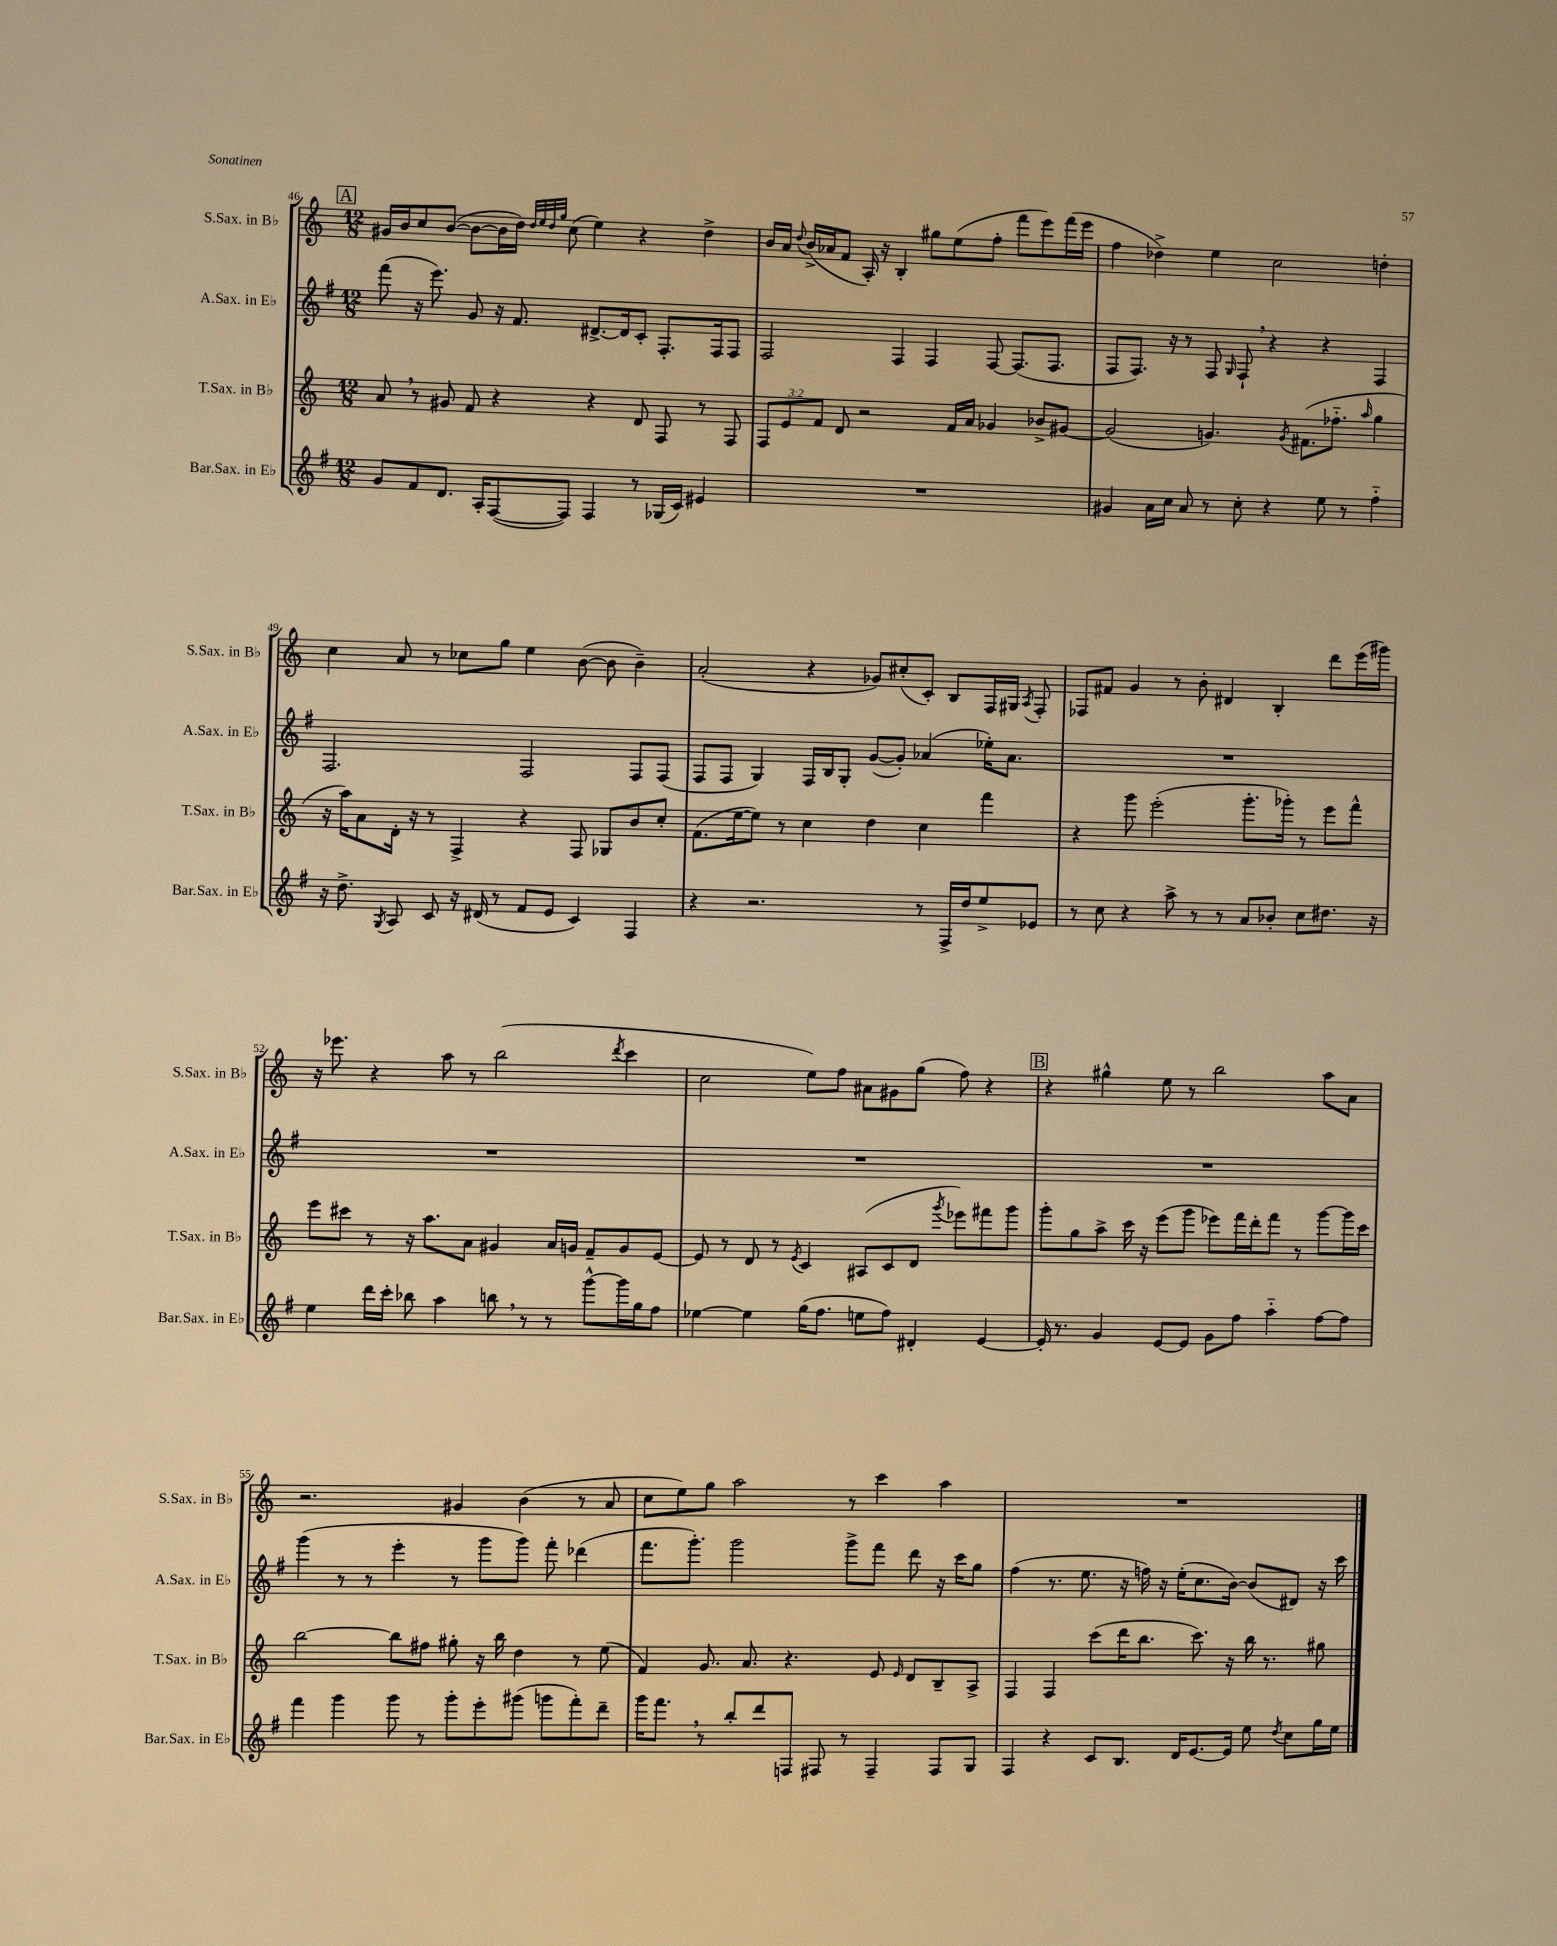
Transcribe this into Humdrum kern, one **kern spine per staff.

**kern	**kern	**kern	**kern
*staff4	*staff3	*staff2	*staff1
*clefG2	*clefG2	*clefG2	*clefG2
*k[f#]	*k[]	*k[f#]	*k[]
*M12/8	*M12/8	*M12/8	*M12/8
8g	8a	(8fff#	16g#
.	.	.	16b
8f#	8r	16r	8cc
.	.	8.eee)	.
8.d	8g#	.	([8b
.	8f	8g	8b_
16A'	.	.	.
([8F#	4r	16r	16b]
.	.	8.f#	16dd)
.	.	.	32qqdd
.	.	.	32qqee
.	.	.	32qqdd
.	.	.	32qqgg
8F#])	.	.	(8cc
4F#	4r	[8.d#^	4ee)
.	.	16d#]	.
8r	8d	8c'	4r
(16G-	8F	8.F#'	.
16c)	.	.	.
4e#	8r	.	4dd^
.	.	16F#	.
.	8F	8F#	.
=	=	=	=
1.r	12F	2F#	16b
.	.	.	16a
.	12e	.	.
.	.	.	8qqdd
.	.	.	(16b^
.	12f	.	.
.	.	.	16a-
.	8d	.	8f
.	2r	.	16A')
.	.	.	16r
.	.	4F#	4B'
.	.	4F#	8gg#
.	16f	.	(8ee
.	16a	.	.
.	4g-	[8F#	8ff'
.	.	(8.F#]	8fff
.	8b-^	.	8eee)
.	.	8.F#	.
.	[8g#	.	(16fff
.	.	.	16eee
=	=	=	=
4g#	(2g#]	8F#	4ff
.	.	8.F#)	.
16a	.	.	4dd-^)
16cc	.	16r	.
8a	.	8r	.
8r	4.g)	8F#	4ee
.	.	16qqG	.
8cc'	.	8F#`	.
4r	.	4r	2cc
.	8qg	.	.
.	(8.f#	.	.
8ee	.	4r	.
.	8.ff-'~	.	.
8r	.	.	.
.	16qqaa	.	.
4ff#'~	4gg	4F#	4dd'
=	=	=	=
16r	16r	2.F#	4cc
8.dd^	16aa)	.	.
.	8a	.	.
8qG	.	.	.
8A	16d'	.	8a
.	16r	.	.
8c	8r	.	8r
16r	4F^	.	8cc-
(16d#	.	.	.
8r	.	.	8gg
8f#	4r	2F#	4ee
8e	.	.	.
4c)	8F	.	([8b
.	8G-	.	8b]
4F#	8b	8F#	4b~)
.	8cc'	(8F#	.
=	=	=	=
4r	(8.f	8F#	(2a'
.	.	8F#	.
.	[16ee	.	.
2.r	8ee])	4G)	.
.	8r	.	.
.	4cc	16F#	4r
.	.	16B	.
.	.	8G'	.
.	4dd	([8g	8g-)
.	.	8g'])	(8cc#'
8r	4cc	(4a-	8c')
16F#^	.	.	8B
16dd	.	.	.
8ee^	4fff	16ee-')	16F
.	.	8.a-	16G#
.	.	.	8qA
8e-	.	.	8F'
=	=	=	=
8r	4r	1.r	8F-
8cc	.	.	8f#
4r	8ggg	.	4g
.	(2eee'	.	.
8aa^	.	.	8r
8r	.	.	8b'
8r	.	.	4d#
8a	8.ggg'	.	.
8b-'	.	.	4B'
.	16ggg-')	.	.
8cc	8r	.	.
8.dd#	8eee	.	8ddd
.	8fff^^	.	(16eee
16r	.	.	16ggg#)
=	=	=	=
4ee	8eee	1.r	16r
.	.	.	8.eee-
.	8ccc#	.	.
16ddd	8r	.	4r
16ccc'	.	.	.
8bb-	16r	.	.
.	8.aa	.	.
4aa	.	.	8aa
.	8a	.	8r
8bb	4g#	.	(2bb
8r	.	.	.
8r	16a	.	.
.	16g	.	.
[8ggg^^	8f~	.	.
.	.	.	8qddd
16ggg]	8g	.	4ccc
16gg	.	.	.
8ff#	[8e	.	.
=	=	=	=
[4ee-	8e]	1.r	2cc
.	8r	.	.
4ee-]	8d	.	.
.	8r	.	.
.	8qe	.	.
(16gg	4c	.	8ee)
8.ff#	.	.	.
.	.	.	8ff
8ee	(8A#	.	8a#
8ff#)	8c	.	8g#
4d#'	8d	.	(8gg
.	8qggg	.	.
.	8eee-)	.	8ff)
[4e	8fff#	.	4r
.	8ggg	.	.
=	=	=	=
16e']	8ggg'	1.r	4r
8.r	.	.	.
.	8gg	.	.
4g	8aa^	.	4gg#^^
.	16ccc	.	.
.	16r	.	.
[8e	(8eee	.	8ee
8e]	8ggg	.	8r
8g	8eee-)	.	2bb
8ff#	16fff	.	.
.	16ddd'	.	.
4aa'~	8fff	.	.
.	8r	.	.
[8ff#	[8ggg	.	8aa
8ff#]	16ggg]	.	8a
.	16ccc	.	.
=	=	=	=
4fff#	[2bb	(4ggg	2.r
4ggg	.	8r	.
.	.	8r	.
8ggg	8bb]	4eee'	.
8r	8ff#	.	.
8ggg'	8gg#'	8r	4g#
8eee'	16r	8ggg	.
.	16bb	.	.
(8ggg#	4dd	8ggg)	(4b
8ggg	.	8fff#'	.
8fff#')	8r	(4ddd-	8r
8ddd~	(8ee	.	8a
=	=	=	=
16ggg	4f)	8.fff#	8cc
8.fff#	.	.	.
.	.	.	8ee)
.	.	8.ggg')	.
8r	8.g	.	8gg
8bb'	.	2ggg	2aa
.	8.a	.	.
8ddd	.	.	.
8F	4.r	.	.
8F#	.	.	.
8r	.	8ggg^	8r
4F#~	8e	8fff#	4ccc
.	16qqe	.	.
.	8d	8ddd	.
8F#	8B~	16r	4aa
.	.	16ccc	.
8G	8A^	8gg	.
=	=	=	=
4F#	4F	(4ff#	1.r
4r	4F	8.r	.
.	.	8.ee	.
8c	(8ccc	.	.
8.B	16ddd	16r	.
.	8.bb	16ff)	.
.	.	16r	.
16d	.	(16ee'	.
[8.e	8.ccc)	8.cc	.
16e]	16r	[16b)	.
8ee	16bb	(8b]	.
.	8.r	.	.
8qdd	.	.	.
8cc	.	8d#)	.
16gg	8gg#	16r	.
16ee	.	16ccc	.
==	==	==	==
*-	*-	*-	*-
